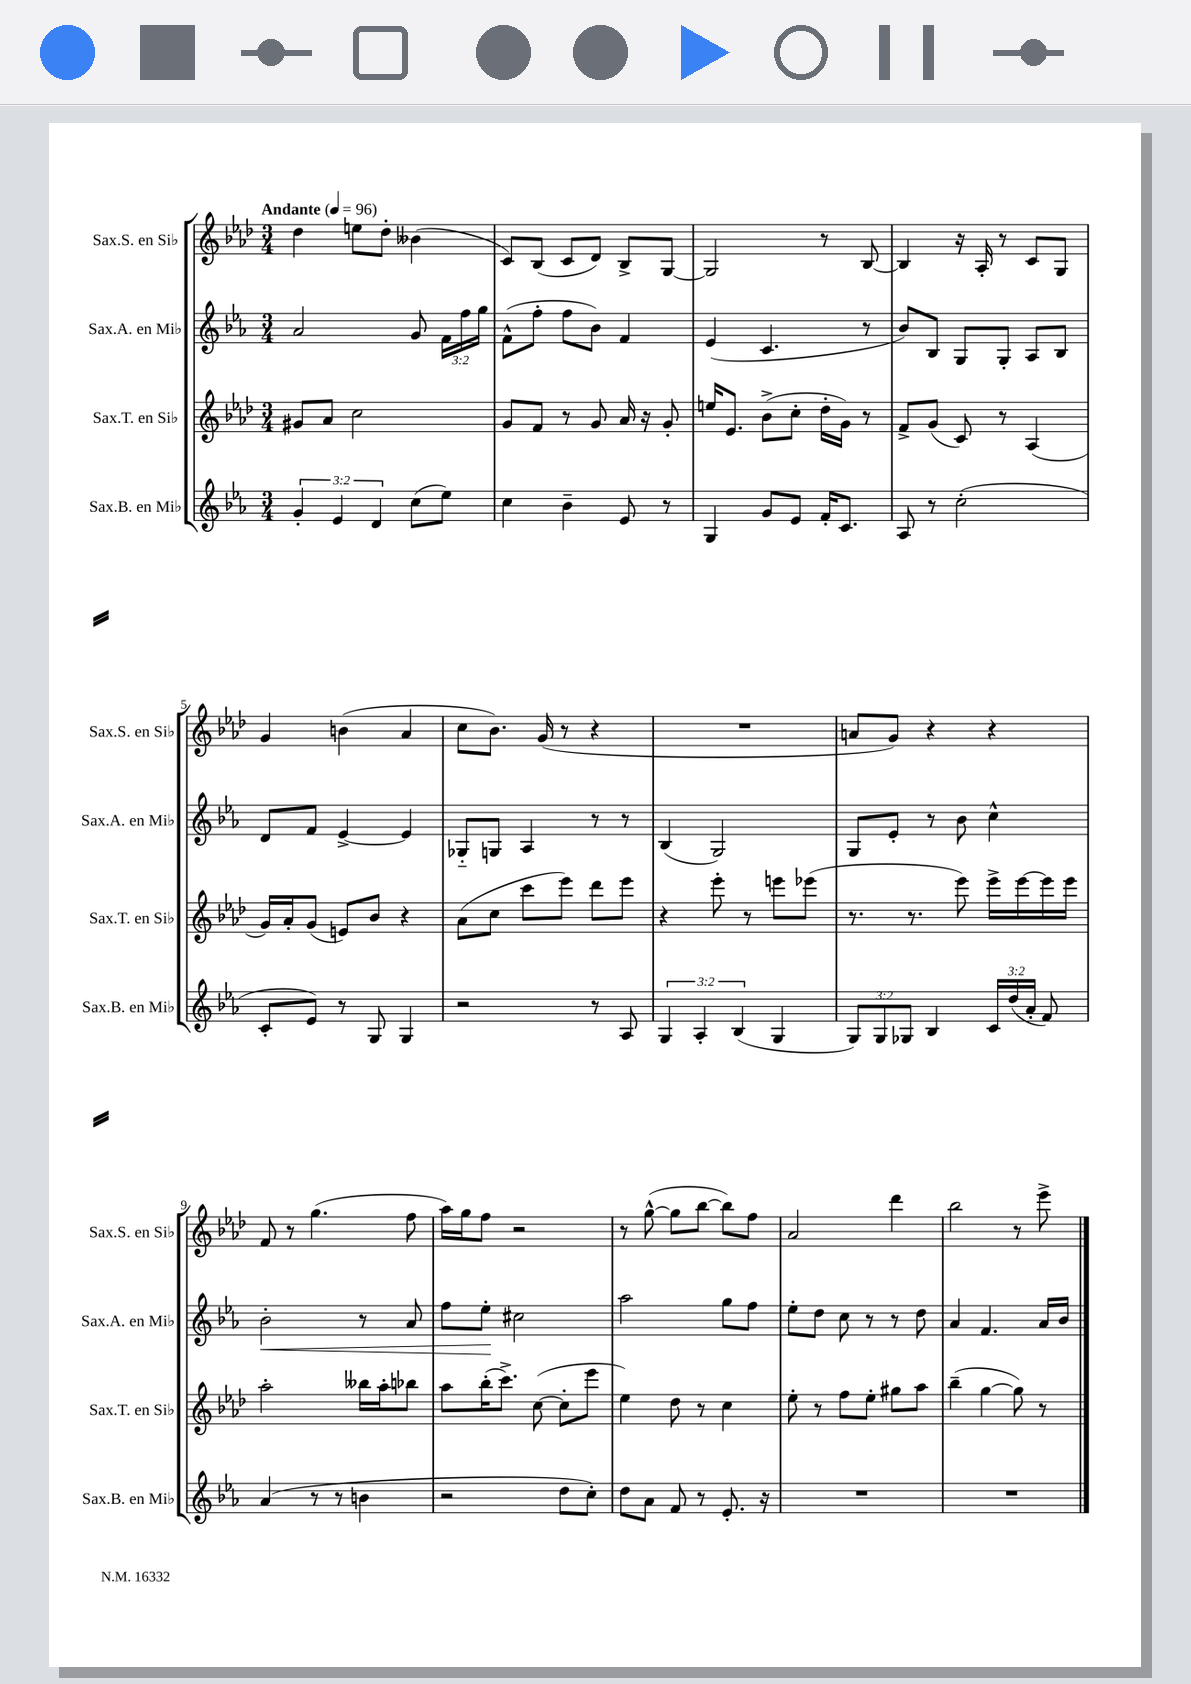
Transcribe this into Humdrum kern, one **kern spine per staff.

**kern	**kern	**kern	**kern
*staff4	*staff3	*staff2	*staff1
*clefG2	*clefG2	*clefG2	*clefG2
*k[b-e-a-]	*k[b-e-a-d-]	*k[b-e-a-]	*k[b-e-a-d-]
*M3/4	*M3/4	*M3/4	*M3/4
*MM96	*MM96	*MM96	*MM96
6g'	8g#	2a-	4dd-
.	8a-	.	.
6e-	.	.	.
.	2cc	.	8ee
6d	.	.	.
.	.	.	8dd-'
(8cc	.	8g	(4b--
8ee-)	.	24f	.
.	.	24ff	.
.	.	24gg	.
=	=	=	=
4cc	8g	(8f^^	8c)
.	8f	8ff'	(8B-
4b-~	8r	8ff	8c
.	8g	8b-)	8d-)
8e-	16a-	4f	8B-^
.	16r	.	.
8r	8g'	.	[8G
=	=	=	=
4G	16ee	(4e-	2G]
.	8.e-	.	.
8g	(8b-^	4.c	.
8e-	8cc'	.	.
16f'	16dd-'	.	8r
8.c	16g)	.	.
.	8r	8r	[8B-
=	=	=	=
8A-	8f^	8b-)	4B-]
8r	(8g	8B-	.
(2cc'	8c)	8G	16r
.	.	.	16A-'
.	8r	8G'	8r
.	(4A-	8A-	8c
.	.	8B-	8G
=	=	=	=
8c'	16g)	8d	4g
.	16a-'	.	.
8e-)	(8g	8f	.
8r	8e)	[4e-^	(4b
8G	8b-	.	.
4G	4r	4e-]	4a-
=	=	=	=
2r	(8a-	8G-'~	8cc
.	8cc	8G	8.b-)
.	8ccc	4A-	.
.	.	.	(16g
.	8eee-)	.	8r
8r	8ddd-	8r	4r
8A-	8eee-	8r	.
=	=	=	=
6G	4r	(4B-	2.r
6A-'	.	.	.
.	8eee-'	2G)	.
(6B-	.	.	.
.	8r	.	.
4G	8eee	.	.
.	(8eee-	.	.
=	=	=	=
12G)	8.r	8G	8a
12G	.	.	.
.	.	8e-'	8g)
12G-	.	.	.
.	8.r	.	.
4B-	.	8r	4r
.	8eee-)	8b-	.
24c	16eee-^	4cc^^	4r
(24dd	.	.	.
.	[16eee-	.	.
24a-'	.	.	.
8f)	16eee-]	.	.
.	16eee-	.	.
=	=	=	=
(4a-	2aa-'	2b-'	8f
.	.	.	8r
8r	.	.	(4.gg
8r	.	.	.
4b	16bb--	8r	.
.	16aa-'	.	.
.	8bb-	8a-	8ff
=	=	=	=
2r	8aa-	8ff	16aa-)
.	.	.	16gg
.	(16bb-'	8ee-'	8ff
.	8.ccc^)	.	.
.	.	2cc#	2r
.	([8cc	.	.
8dd	8cc']	.	.
8cc')	8eee-	.	.
=	=	=	=
8dd	4ee-)	2aa-	8r
8a-	.	.	([8gg^^
8f	8dd-	.	8gg]
8r	8r	.	[8bb-
8.e-'	4cc	8gg	8bb-])
.	.	8ff	8ff
16r	.	.	.
=	=	=	=
2.r	8ee-'	8ee-'	2a-
.	8r	8dd	.
.	8ff	8cc	.
.	8ee-'	8r	.
.	8gg#	8r	4ddd-
.	8aa-	8dd	.
=	=	=	=
2.r	(4bb-~	4a-	2bb-
.	[4gg	4.f	.
.	8gg])	.	8r
.	8r	16a-	8eee-^
.	.	16b-	.
==	==	==	==
*-	*-	*-	*-
